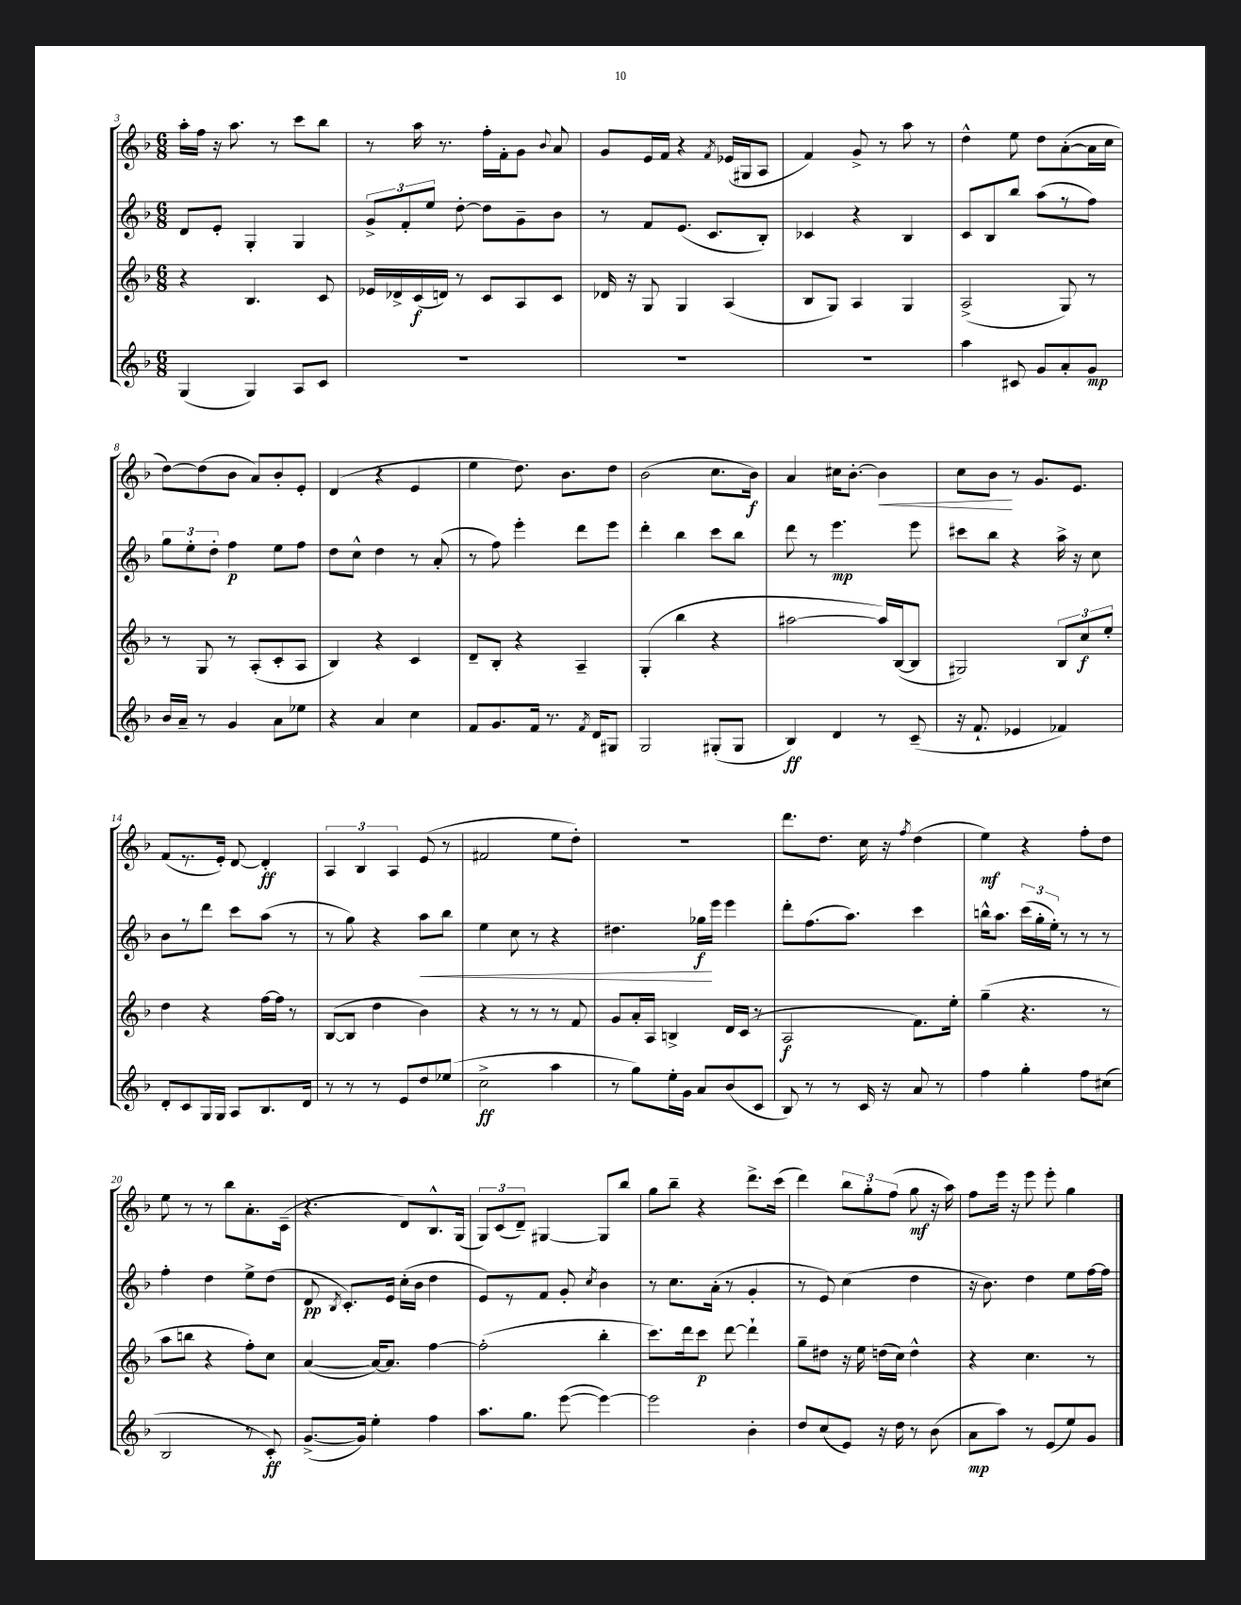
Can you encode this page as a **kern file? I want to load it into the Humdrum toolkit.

**kern	**kern	**kern	**kern
*staff4	*staff3	*staff2	*staff1
*clefG2	*clefG2	*clefG2	*clefG2
*k[b-]	*k[b-]	*k[b-]	*k[b-]
*M6/8	*M6/8	*M6/8	*M6/8
(4G/	4r	8d/L	16aa'\LL
.	.	.	16ff\JJ
.	.	8e'/J	16r
.	.	.	8.aa\
4G/)	4.B-/	4G'/	.
.	.	.	8r
8A/L	.	4G/	8ccc\L
8c/J	8c/	.	8bb-\J
=	=	=	=
2.r	16e-/LL	12g^/L	8r
.	16d-^/	.	.
.	.	12f'/	.
.	(16c/	.	16aa\
.	.	12ee/J	.
.	16d/JJ)	.	8.r
.	8r	[8dd'\	.
.	8c/L	8dd\]L	16ff'\LL
.	.	.	16f'\J
.	8A/	8g~\	8g\J
.	.	.	8qqb-/
.	8c/J	8b-\J	8a/
=	=	=	=
2.r	16d-/	8r	8g/L
.	16r	.	.
.	8G/	8f/L	16e/L
.	.	.	16f/JJ
.	4G/	(8.e/J	4r
.	.	8.c/L	.
.	.	.	8qf/
.	(4A/	.	(16e-/LL
.	.	.	16G#/J
.	.	8B-'/J)	8A/J
=	=	=	=
2.r	8B-/L	4c-/	4f/)
.	8G/J)	.	.
.	4A/	4r	8g^/
.	.	.	8r
.	4G/	4B-/	8aa\
.	.	.	8r
=	=	=	=
4aa\	(2A^/	8c/L	4dd^^\
.	.	8B-/	.
8c#/	.	8bb-/J	8ee\
8g/L	.	(8aa\L	8dd\L
8a'/	8G/)	8r	([8a'\
8g/J	8r	8ff\J)	16a\]L
.	.	.	16cc\JJ
=	=	=	=
16b-/LL	8r	12gg\L	[8dd\L)
16a~/JJ	.	.	.
.	.	12ee'\	.
8r	8G/	.	(8dd\]
.	.	12dd'\J	.
4g/	8r	4ff\	8b-\J
.	(8A'/L	.	8a/L)
8a\L	8c'/	8ee\L	8b-'/
8ee-\J	8A/J	8ff\J	8e'/J
=	=	=	=
4r	4B-/)	8dd\L	(4d/
.	.	8cc^^\J	.
4a/	4r	4dd\	4r
4cc\	4c/	8r	4e/
.	.	(8a'/	.
=	=	=	=
8f/L	8d~/L	8r	4ee\
8.g/	8B-'/J	8ff\)	.
.	4r	4eee'\	8.dd\)
16f/Jk	.	.	.
8.r	.	.	.
.	.	.	8.b-\L
.	4A~/	8ddd\L	.
8qf/	.	.	.
16d/LK	.	.	.
8G#/J	.	8eee\J	8dd\J
=	=	=	=
2G/	(4G'/	4ddd'\	(2b-\
.	4bb-\	4bb-\	.
(8G#'/L	4r	8ccc\L	8.cc\L
8G#/J	.	8bb-\J	.
.	.	.	16b-\Jk)
=	=	=	=
4B-/)	[2aa#\	8ddd\	4a/
.	.	8r	.
4d/	.	4.eee\	16cc#\LK
.	.	.	[8.b-'\J
8r	16aa#/]LL)	.	4b-\]
.	([16B-/J	.	.
(8c~/	8B-/]J	8eee\	.
=	=	=	=
16r	2G#/)	8ccc#\L	8cc\L
8.f`/	.	.	.
.	.	8bb-\J	8b-\J
4e-/	.	4r	8r
.	.	.	8.g/L
4f-/)	12B-/L	16aa^\	.
.	.	16r	8.e/J
.	12cc/	.	.
.	.	8cc\	.
.	12ee'/J	.	.
=	=	=	=
8d'/L	4dd\	8b-\L	(8f/L
8c/	.	8r	8.r
16G/L	4r	8ddd\J	.
16G/JJ	.	.	16e'/Jk)
8A/L	.	8ccc\L	[8d/
8.B-/	[16ff\LL	(8aa\J	4d'/]
.	16ff\]JJ	.	.
.	8r	8r	.
16d/Jk	.	.	.
=	=	=	=
8r	([8B-/L	8r	6A/
8r	8B-/]J	8gg\)	.
.	.	.	6B-/
8r	4dd\	4r	.
.	.	.	6A/
8e/L	.	.	.
8dd/	4b-\)	8aa\L	(8e/
(8ee-/J	.	8bb-\J	8r
=	=	=	=
2cc^\	4r	4ee\	2f#/
.	8r	8cc\	.
.	8r	8r	.
4aa\	8r	4r	8ee\L
.	8f/	.	8dd'\J)
=	=	=	=
8r	8g/L	4.dd#\	2.r
8gg\L)	16a'/L	.	.
.	16A/JJ	.	.
16ee'\L	4B^/	.	.
16g\JJ	.	.	.
8a/L	.	16gg-\LL	.
.	.	16eee\JJ	.
(8b-/	16d/LL	4eee\	.
.	(16c/JJ	.	.
8c/J	8r	.	.
=	=	=	=
8B-/)	2A/	8ddd'\L	8.ddd\L
8r	.	(8.ff\	.
.	.	.	8.dd\J
8r	.	.	.
.	.	8.aa\J)	.
16c/	.	.	16cc\
16r	.	.	16r
.	.	.	8qff/
8a/	8.f\L)	4ccc\	(4dd\
8r	.	.	.
.	16ee'\Jk	.	.
=	=	=	=
4ff\	(4gg~\	16bb^^\LK	4ee\)
.	.	8.aa\J	.
4gg'\	4.r	(24ccc\LL	4r
.	.	24gg'\	.
.	.	24ee'\JJ)	.
.	.	8r	.
8ff\L	.	8r	8ff'\L
(8cc#\J	8r	8r	8dd\J
=	=	=	=
2B-/	8aa\L	4ff'\	8ee\
.	8bb\J	.	8r
.	4r	4dd\	8r
.	.	.	8bb-\L
8r	8ff'\L)	8ee^\L	8.a'\
8c'/)	8cc\J	(8dd\J	.
.	.	.	(16c~\Jk
=	=	=	=
([8.g^/L	([4a/	8d/	4.r
.	.	8qB-/	.
.	.	8.c'/L)	.
16g/]Jk)	.	.	.
4ee'\	16a/_LK)	.	.
.	8.a/]J	16e/Jk	.
.	.	(16cc'\LL	8d/L)
.	.	16b-\JJ	.
4ff\	[4ff\	4dd\	8.B-^^/
.	.	.	(16G/Jk
=	=	=	=
8.aa\L	(2ff'\]	8e/L)	12G/L)
.	.	.	(12c/
.	.	8r	.
.	.	.	12d~/J)
8.gg\J	.	.	.
.	.	8f/J	[4G#/
([8eee\	.	8g'/	.
.	.	8qcc/	.
4eee\_)	4bb-'\	4b-\	8G#/]L
.	.	.	8bb-/J
=	=	=	=
2eee\]	8.ccc\L)	8r	8gg\L
.	.	8.cc\L	8bb-~\J
.	16ddd\k	.	.
.	8ccc\J	.	4r
.	.	(16a'\Jk	.
.	[8ddd\	8r	.
4b-'\	4ddd`\]	4g'/	8.ddd^\L
.	.	.	(16ccc\Jk
=	=	=	=
8dd/L	8gg~\L	8r	4ddd\)
(8cc/	8dd#\J	8e/)	.
8e/J)	16r	(4cc\	12bb-\L
.	16ee\	.	.
.	.	.	12gg'\
16r	(16dd\LL	.	.
.	.	.	(12ff\J
16dd\	16cc\JJ)	.	.
8r	4dd^^\	4dd\	8gg\
(8b-\	.	.	16r
.	.	.	16aa\)
=	=	=	=
8a\L	4r	16r	8ff\L
.	.	8.b-\)	.
8aa\J)	.	.	16eee\Jk
.	.	.	16r
8r	4.cc\	4dd\	8eee\
(8e/L	.	.	8eee'\
8ee/)	.	8ee\L	4gg\
8g/J	8r	[16ff\L	.
.	.	16ff\]JJ	.
==	==	==	==
*-	*-	*-	*-
